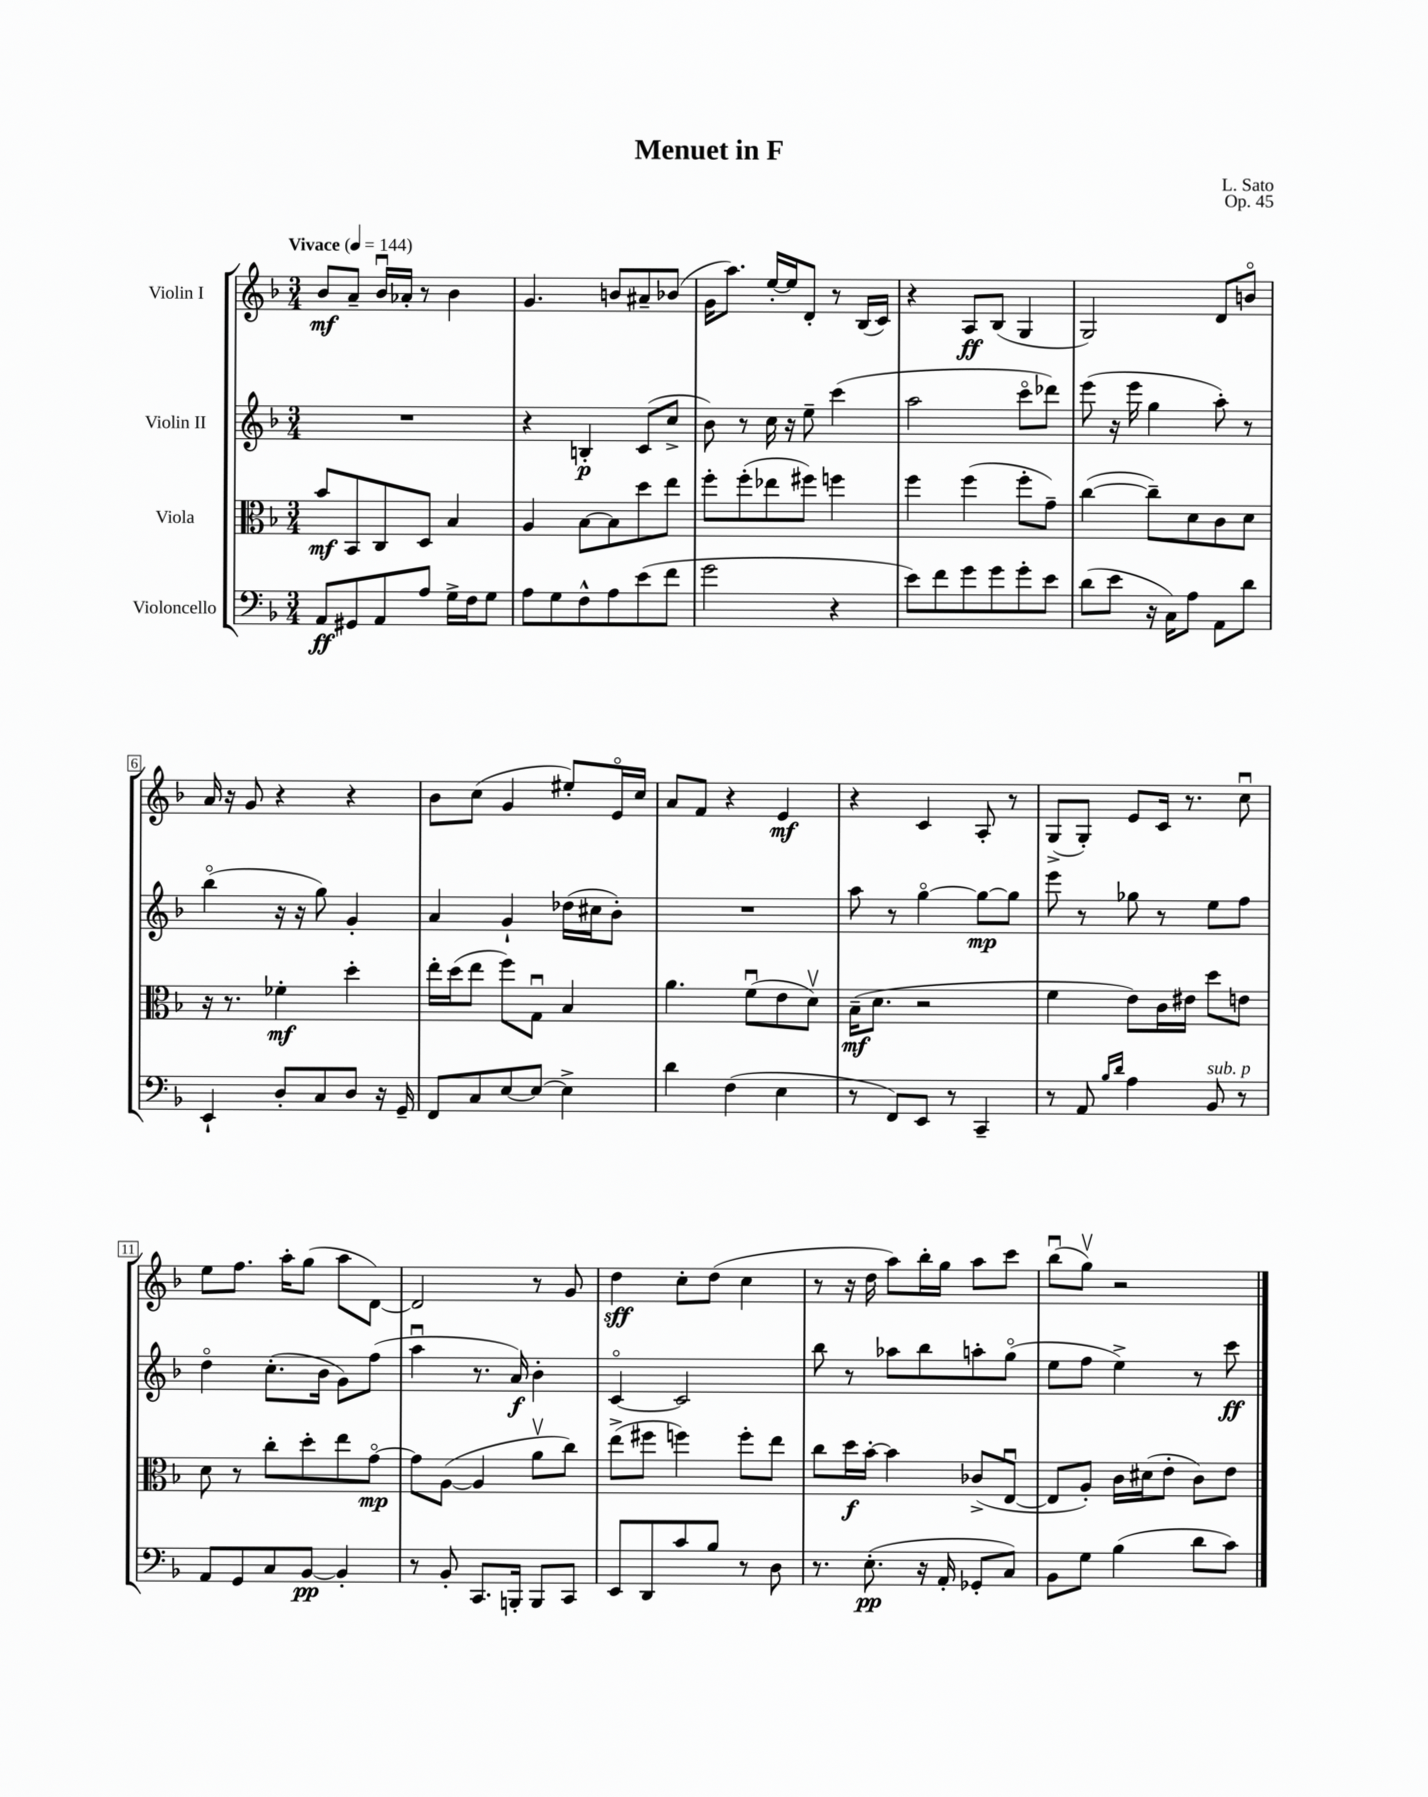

**kern	**dynam	**kern	**dynam	**kern	**dynam	**kern	**dynam
*part4	*part4	*part3	*part3	*part2	*part2	*part1	*part1
*staff4	*staff4	*staff3	*staff3	*staff2	*staff2	*staff1	*staff1
*I"Violoncello	*	*I"Viola	*	*I"Violin II	*	*I"Violin I	*
*clefF4	*	*clefC3	*	*clefG2	*	*clefG2	*
*k[b-]	*	*k[b-]	*	*k[b-]	*	*k[b-]	*
*M3/4	*	*M3/4	*	*M3/4	*	*M3/4	*
*MM144	*	*MM144	*	*MM144	*	*MM144	*
=1	=1	=1	=1	=1	=1	=1	=1
!	!	!	!	!	!	!LO:TX:a:B:t=Vivace	!
8AA/L	ff	8b-/L	mf	2.r	.	8b-/L	mf
8GG#X/	.	8BB-/	.	.	.	8a~/J	.
8AA/	.	8C/	.	.	.	16b-u/LL	.
.	.	.	.	.	.	16a-X'/JJ	.
8A/J	.	8D/J	.	.	.	8r	.
16G^\LL	.	4B-/	.	.	.	4b-\	.
16F\J	.	.	.	.	.	.	.
8G\J	.	.	.	.	.	.	.
=2	=2	=2	=2	=2	=2	=2	=2
8A\L	.	4A/	.	4r	.	4.g/	.
8G\	.	.	.	.	.	.	.
8F^^\	.	[8B-\L	.	4Bn'/	p	.	.
8A\	.	8B-\]	.	.	.	8bn/L	.
(8e\	.	8dd\	.	(8c/L	.	8a#X~/	.
8f\J	.	8ee\J	.	8cc^/J	.	(8b-X/J	.
=3	=3	=3	=3	=3	=3	=3	=3
2g\	.	8ff'\L	.	8b-\)	.	16g\KL	.
.	.	.	.	.	.	8.aa\J)	.
.	.	(8ff'\	.	8r	.	.	.
.	.	8ee-X\	.	16cc\	.	[16ee'/LL	.
.	.	.	.	16r	.	16ee/J]	.
.	.	8ff#X\J)	.	8ee~\	.	8d'/J	.
4r	.	4ffn\	.	(4ccc\	.	8r	.
.	.	.	.	.	.	(16B-/LL	.
.	.	.	.	.	.	16c/JJ)	.
=4	=4	=4	=4	=4	=4	=4	=4
8e\L)	.	4ff\	.	2aa\	.	4r	.
8f\	.	.	.	.	.	.	.
8g\	.	(4ff\	.	.	.	8A/L	ff
8g\	.	.	.	.	.	(8B-/J	.
8g'\	.	8ff'\L	.	8ccc\L	.	4G/	.
8e\J	.	8g~\J)	.	8ddd-X\J)	.	.	.
=5	=5	=5	=5	=5	=5	=5	=5
(8d\L	.	([4cc\	.	(8eee\	.	2G/)	.
8e\J	.	.	.	16r	.	.	.
.	.	.	.	16eee\	.	.	.
16r	.	8cc~\L])	.	4gg\	.	.	.
16C\KL)	.	.	.	.	.	.	.
8A\J	.	8d\	.	.	.	.	.
8AA\L	.	8c\	.	8aa'\)	.	8d/L	.
8d\J	.	8d\J	.	8r	.	8bn/J	.
!!LO:LB:g=z
=6	=6	=6	=6	=6	=6	=6	=6
4EE`/	.	16r	.	(4bb-\	.	16a/	.
.	.	8.r	.	.	.	16r	.
.	.	.	.	.	.	8g/	.
8D'/L	.	4f-X'\	mf	16r	.	4r	.
.	.	.	.	16r	.	.	.
8C/	.	.	.	8gg\)	.	.	.
8D/J	.	4dd'\	.	4g'/	.	4r	.
16r	.	.	.	.	.	.	.
16GG~/	.	.	.	.	.	.	.
=7	=7	=7	=7	=7	=7	=7	=7
8FF/L	.	16ee'\LL	.	4a/	.	8b-\L	.
.	.	(16dd\J	.	.	.	.	.
8C/	.	8ee\J	.	.	.	(8cc\J	.
[8E/	.	8ff\L)	.	4g`/	.	4g/	.
8E/J_	.	8Gu\J	.	.	.	.	.
4E^\]	.	4B-/	.	(16dd-X\LL	.	8ee#X'/L)	.
.	.	.	.	16cc#X\J	.	.	.
.	.	.	.	8b-'\J)	.	16e/L	.
.	.	.	.	.	.	16cc/JJ	.
=8	=8	=8	=8	=8	=8	=8	=8
4d\	.	4.a\	.	2.r	.	8a/L	.
.	.	.	.	.	.	8f/J	.
(4F\	.	.	.	.	.	4r	.
.	.	(8fu\L	.	.	.	.	.
4E\	.	8e\	.	.	.	4e/	mf
.	.	8dv\J)	.	.	.	.	.
=9	=9	=9	=9	=9	=9	=9	=9
8r	.	(16B-~\KL	mf	8aa\	.	4r	.
.	.	8.d\J	.	.	.	.	.
8FF/L)	.	.	.	8r	.	.	.
8EE/J	.	2r	.	[4gg\	.	4c/	.
8r	.	.	.	.	.	.	.
4CC~/	.	.	.	8gg\L_	mp	8A'/	.
.	.	.	.	8gg\J]	.	8r	.
=10	=10	=10	=10	=10	=10	=10	=10
8r	.	4f\	.	8eee\	.	(8G^/L	.
8AA/	.	.	.	8r	.	8G'/J)	.
16qqB-/LL	.	.	.	.	.	.	.
16qqd/JJ	.	.	.	.	.	.	.
4A\	.	8e\L)	.	8gg-X\	.	8e/L	.
.	.	16c\L	.	8r	.	16c/Jk	.
.	.	16e#X\JJ	.	.	.	8.r	.
!LO:TX:a:i:t=sub. p	!	!	!	!	!	!	!
8BB-/	.	8dd\L	.	8ee\L	.	.	.
8r	.	8en\J	.	8ff\J	.	8ccu\	.
!!LO:LB:g=z
=11	=11	=11	=11	=11	=11	=11	=11
8AA/L	.	8d\	.	4dd\	.	8ee\L	.
8GG/	.	8r	.	.	.	8.ff\J	.
8C/	.	8cc'\L	.	(8.cc'\L	.	.	.
.	.	.	.	.	.	16aa'\KL	.
[8BB-/J	pp	8dd'\	.	.	.	(8gg\J	.
.	.	.	.	16b-\Jk	.	.	.
4BB-'/]	.	8ee\	.	8g\L)	.	8aa\L	.
.	.	[8g\J	mp	(8ff\J	.	[8d\J)	.
=12	=12	=12	=12	=12	=12	=12	=12
8r	.	8g\L]	.	4aau\	.	2d/]	.
8BB-'/	.	([8A\J	.	.	.	.	.
8.CC/L	.	4A/]	.	8.r	.	.	.
16BBBn'/Jk	.	.	.	16a/)	f	.	.
8BBB/L	.	8av\L	.	4b-'\	.	8r	.
8CC/J	.	8cc\J)	.	.	.	8g/	.
=13	=13	=13	=13	=13	=13	=13	=13
8EE/L	.	(8ee^\L	.	[4c/	.	4dd\	sff
8DD/	.	8ff#X\J	.	.	.	.	.
8c/	.	4ffn\)	.	2c/]	.	8cc'\L	.
8B-/J	.	.	.	.	.	(8dd\J	.
8r	.	8ff'\L	.	.	.	4cc\	.
8D\	.	8ee\J	.	.	.	.	.
=14	=14	=14	=14	=14	=14	=14	=14
8.r	.	8cc\L	.	8bb-\	.	8r	.
.	.	16dd\L	f	8r	.	16r	.
(8.E'\	pp	[16b-'\JJ	.	.	.	16dd\	.
.	.	4b-\]	.	8aa-X\L	.	8aa\L)	.
16r	.	.	.	8bb-\	.	16bb-'\L	.
16AA'/	.	.	.	.	.	16gg\JJ	.
8GG-X'/L	.	(8c-X^/L	.	8aan'\	.	8aa\L	.
8C/J)	.	[8Eu/J	.	(8gg\J	.	8ccc\J	.
=15	=15	=15	=15	=15	=15	=15	=15
8BB-\L	.	8E/L]	.	8ee\L	.	(8bb-u\L	.
8G\J	.	8A'/J)	.	8ff\J	.	8ggv\J)	.
(4B-\	.	16c\LL	.	4ee^\)	.	2r	.
.	.	(16d#X\J	.	.	.	.	.
.	.	8e'\J	.	.	.	.	.
8d\L	.	8c\L)	.	8r	.	.	.
8c\J)	.	8e\J	.	8ccc\	ff	.	.
==	==	==	==	==	==	==	==
*-	*-	*-	*-	*-	*-	*-	*-
